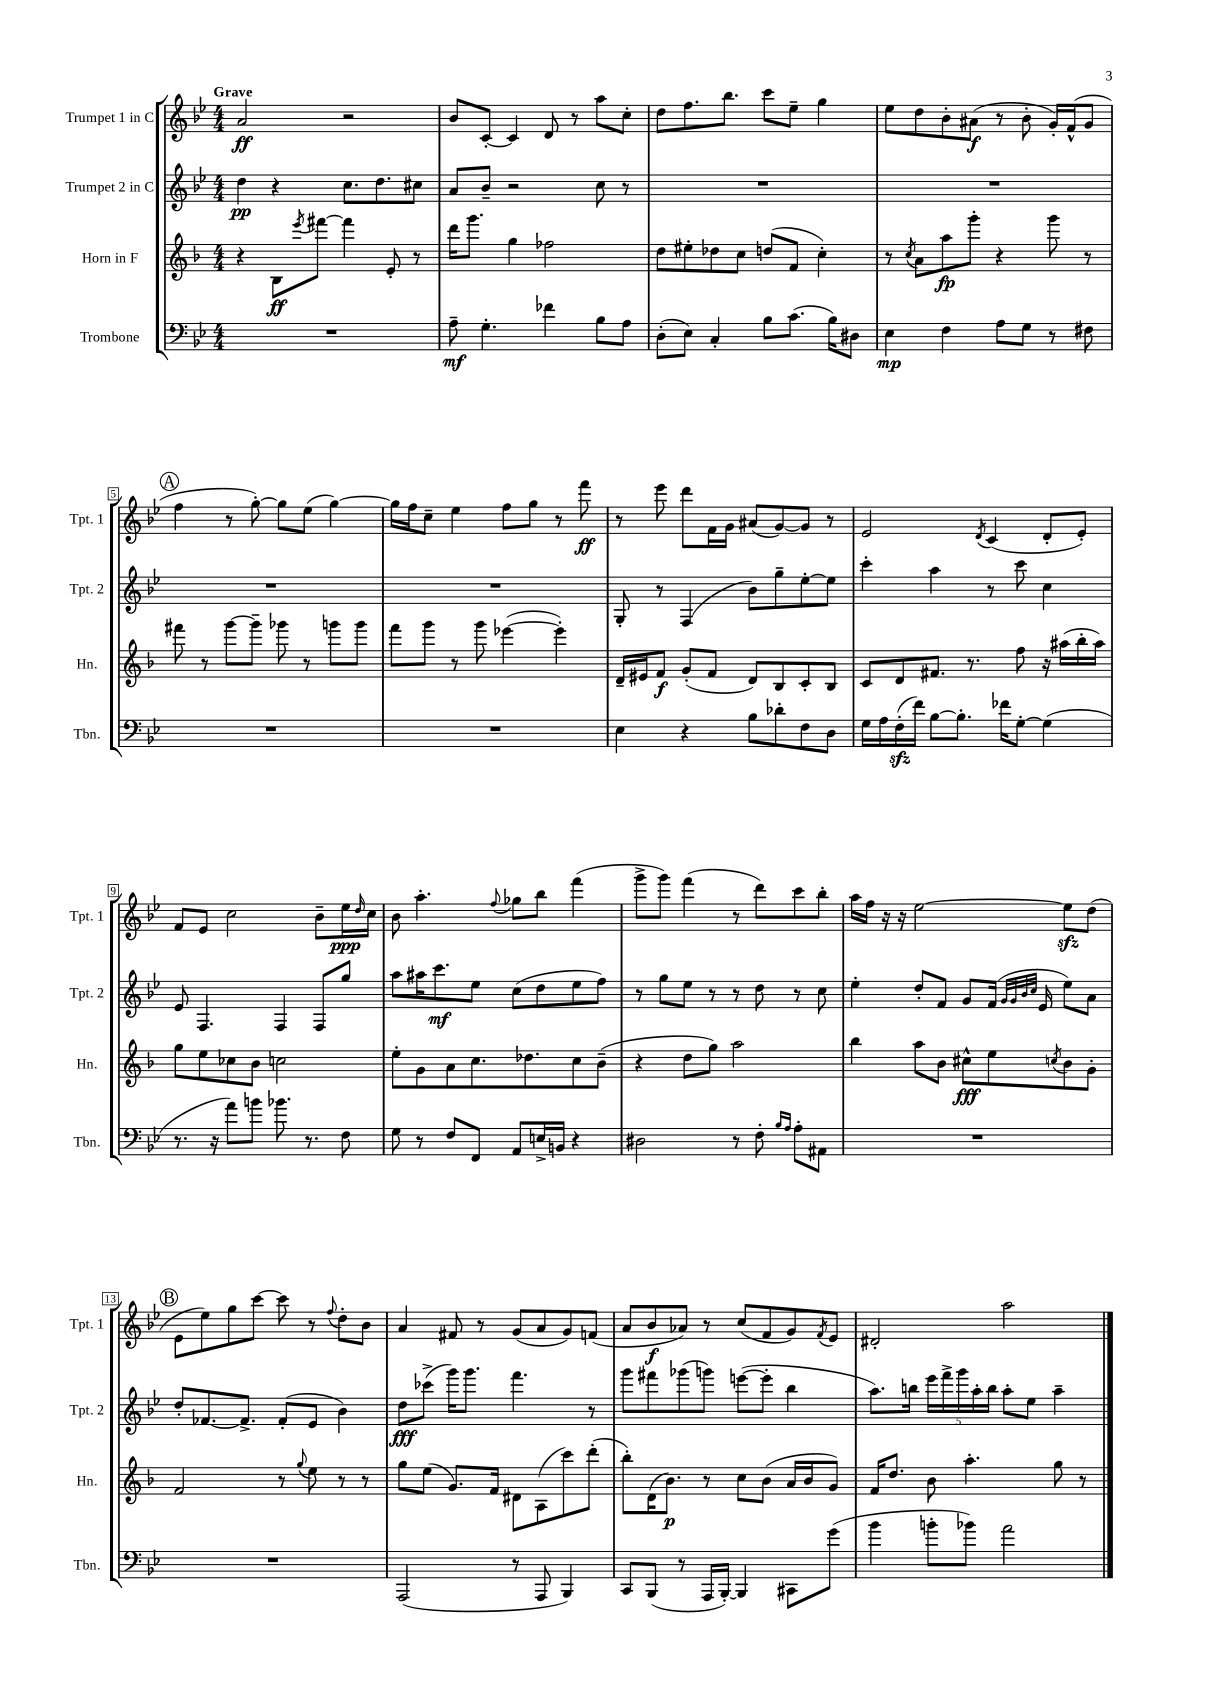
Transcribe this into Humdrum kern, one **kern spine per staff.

**kern	**kern	**kern	**kern
*staff4	*staff3	*staff2	*staff1
*clefF4	*clefG2	*clefG2	*clefG2
*k[b-e-]	*k[b-]	*k[b-e-]	*k[b-e-]
*M4/4	*M4/4	*M4/4	*M4/4
1r	4r	4dd\	2a/
.	8B-\L	4r	.
.	8qeee/	.	.
.	[8fff#\J	.	.
.	4fff#\]	8.cc\L	2r
.	.	8.dd\	.
.	8e'/	.	.
.	8r	8cc#\J	.
=	=	=	=
8A~\	16ddd\LK	8a/L	8b-/L
.	8.ggg\J	.	.
4.G'\	.	8b-~/J	[8c'/J
.	4gg\	2r	4c/]
4f-\	2ff-\	.	8d/
.	.	.	8r
8B-\L	.	8cc\	8aa\L
8A\J	.	8r	8cc'\J
=	=	=	=
(8D'\L	8dd\L	1r	8dd\L
8E-\J)	8ee#'\	.	8.ff\
4C'/	8dd-\	.	.
.	.	.	8.bb-\J
.	8cc\J	.	.
8B-\L	(8dd/L	.	8ccc\L
(8.c\J	8f/J	.	8ee-~\J
.	4cc'\)	.	4gg\
16B-\LK)	.	.	.
8D#\J	.	.	.
=	=	=	=
4E-\	8r	1r	8ee-\L
.	8qcc/	.	.
.	8a\L	.	8dd\
4F\	8aa\	.	8b-'\
.	8ggg'\J	.	(8a#\J
8A\L	4r	.	8r
8G\J	.	.	8b-'\
8r	8ggg\	.	16g'/LL)
.	.	.	(16f^^/J
8F#\	8r	.	8g/J
=	=	=	=
1r	8fff#\	1r	4ff\
.	8r	.	.
.	[8ggg\L	.	8r
.	8ggg~\]J	.	[8gg'\)
.	8ggg-\	.	8gg\]L
.	8r	.	(8ee-\J
.	8ggg\L	.	[4gg\)
.	8ggg\J	.	.
=	=	=	=
1r	8fff\L	1r	16gg\]LL
.	.	.	16ff\J
.	8ggg\J	.	8cc~\J
.	8r	.	4ee-\
.	8ggg\	.	.
.	([4eee-\	.	8ff\L
.	.	.	8gg\J
.	4eee-'\])	.	8r
.	.	.	8fff\
=	=	=	=
4E-\	16d~/LL	8G'/	8r
.	16e#/J	.	.
.	8f/J	8r	8eee-\
4r	(8g'/L	(4F/	8ddd\L
.	8f/J	.	16f\L
.	.	.	16g\JJ
8B-\L	8d/L)	8b-\L)	(8a#/L
8d-'\	8B-/	8gg~\	[8g/)
8F\	8c'/	[8ee-'\	8g/]J
8D\J	8B-/J	8ee-\]J	8r
=	=	=	=
16G\LL	8c/L	4ccc'\	2e-/
16A\	.	.	.
(16F'\	8d/	.	.
16f\JJ)	.	.	.
[8B-\L	8.f#/J	4aa\	.
8.B-'\]J	.	.	.
.	8.r	.	.
.	.	.	8qd/
.	.	8r	(4c/
16f-\LK	.	.	.
[8G'\J	8ff\	8ccc\	.
(4G\]	16r	4cc\	8d'/L
.	(16aa#\LL	.	.
.	16bb-'\	.	8e-'/J)
.	16aa#\JJ)	.	.
=	=	=	=
8.r	8gg\L	8e-/	8f/L
.	8ee\	4.F/	8e-/J
16r	.	.	.
8a\L)	8cc-\	.	2cc\
8b\J	8b-\J	.	.
8.b-\	2cc\	4F/	.
8.r	.	.	.
.	.	8F/L	8b-~\L
8F\	.	8gg/J	16ee-\L
.	.	.	16qqdd/
.	.	.	16cc\JJ
=	=	=	=
8G\	8ee'\L	8aa\L	8b-\
8r	8g\	16aa#\K	4.aa'\
.	.	8.ccc\	.
8F/L	8a\	.	.
8FF/J	8.cc\	8ee-\J	.
.	.	.	8qqff/
8AA/L	.	(8cc\L	8gg-\L
.	8.dd-\	.	.
16E^/L	.	8dd\	8bb-\J
16BB/JJ	.	.	.
4r	8cc\	8ee-\	(4fff\
.	(8b-~\J	8ff\J)	.
=	=	=	=
2D#\	4r	8r	8ggg^\L
.	.	8gg\L	8ggg\J)
.	8dd\L	8ee-\J	(4fff\
.	8gg\J)	8r	.
8r	2aa\	8r	8r
8F'\	.	8dd\	8ddd\L)
16qqB-/LL	.	.	.
16qqA/JJ	.	.	.
8A'\L	.	8r	8ccc\
8AA#\J	.	8cc\	8bb-'\J
=	=	=	=
1r	4bb-\	4ee-'\	16aa\LL
.	.	.	16ff\JJ
.	.	.	16r
.	.	.	16r
.	8aa\L	8dd'/L	[2ee-\
.	8b-\J	8f/J	.
.	8cc#^^\L	8g/L	.
.	8ee\	(16f/Jk	.
.	.	32qqg/LLL	.
.	.	32qqg/	.
.	.	32qqb-/	.
.	.	32qqcc/JJJ	.
.	.	16e-/	.
.	8qcc/	.	.
.	8b-\	8ee-\L)	8ee-\]L
.	8g'\J	8a\J	(8dd\J
=	=	=	=
1r	2f/	8dd'/L	8e-\L
.	.	[8.f-/	8ee-\)
.	.	.	8gg\
.	.	8.f-^/]J	.
.	.	.	[8ccc\J
.	8r	(8f-'/L	8ccc\]
.	8qqgg/	.	.
.	8ee\	8e-/J	8r
.	.	.	8qqff/
.	8r	4b-\)	8dd'\L
.	8r	.	8b-\J
=	=	=	=
(2AAA/	8gg\L	8dd\L	4a/
.	(8ee\J	(8ccc-^\J	.
.	8.g/L)	16ggg\LK)	8f#/
.	.	8.ggg\J	.
.	.	.	8r
.	16f/Jk	.	.
8r	8d#\L	4.fff\	(8g/L
8AAA/	(8A\	.	8a/
4BBB-/)	8ccc\)	.	8g/)
.	(8ddd'\J	8r	(8f/J
=	=	=	=
8CC/L	8bb-'\L)	8ggg\L	8a/L
(8BBB-/J	(16d\K	8fff#\	8b-/
.	8.b-\J)	.	.
8r	.	(8ggg-\	8a-/J)
16AAA/LL	8r	8ggg\J)	8r
[16BBB-'/JJ)	.	.	.
4BBB-/]	8cc\L	([8eee\L	(8cc/L
.	(8b-\J	8eee'\]J	8f/
8CC#\L	16a/LL	4bb-\	8g/)
.	16b-/J	.	.
.	.	.	8qf/
(8g\J	8g/J)	.	8e-/J
=	=	=	=
4b-\	16f/LK	8.aa\L)	2d#'/
.	8.dd/J	.	.
.	.	16bb\Jk	.
8b'\L	8b-\	20eee-\LL	.
.	.	20fff^\	.
.	.	20ggg\	.
8b-\J)	4.aa'\	.	.
.	.	20aa'\	.
.	.	20bb\JJ	.
2a\	.	8aa'\L	2aa\
.	.	8ee-\J	.
.	8gg\	4aa~\	.
.	8r	.	.
==	==	==	==
*-	*-	*-	*-
